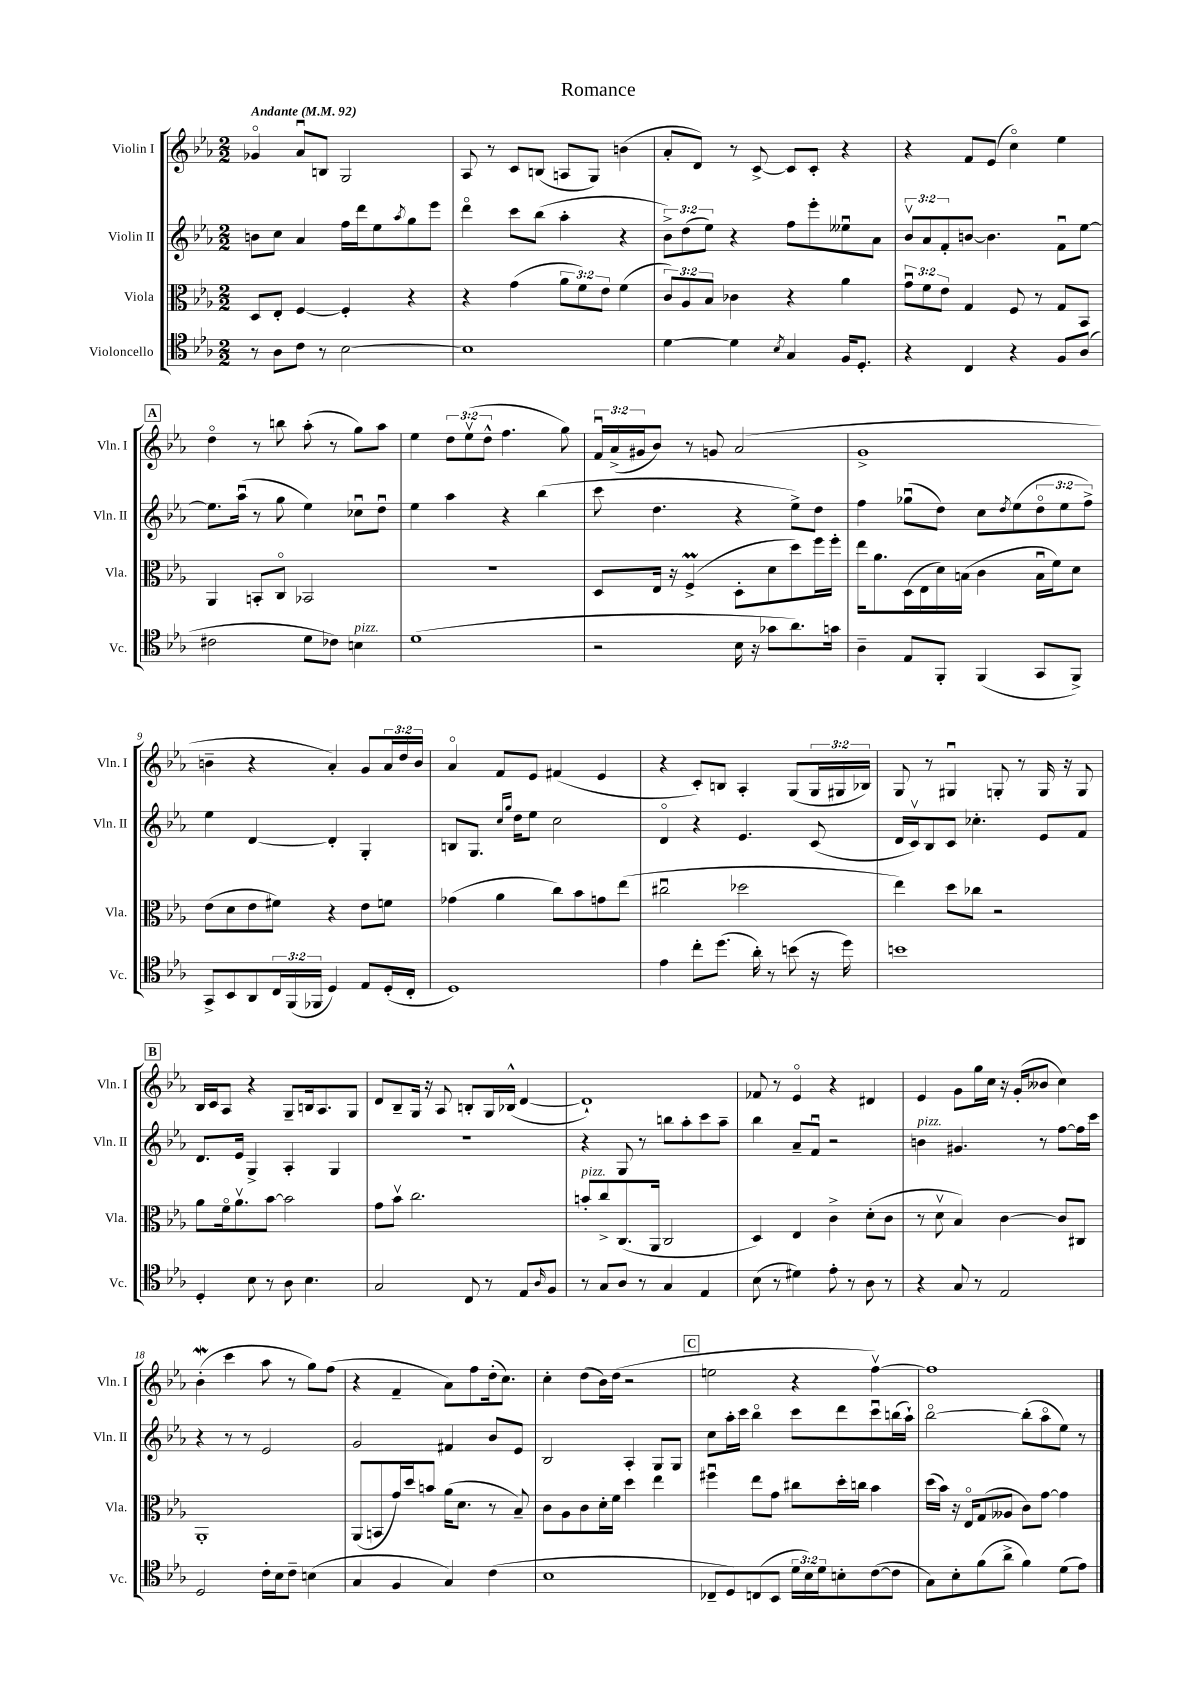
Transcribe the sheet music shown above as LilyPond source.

\header { title = "Romance" }
<<
\new StaffGroup <<
\new Staff = "s0" \with { instrumentName = "Violin I" shortInstrumentName = "Vln. I" } {
    \clef treble \key ees \major \numericTimeSignature \time 2/2 \override Staff.TupletNumber.text = #tuplet-number::calc-fraction-text \tempo "Andante" 4 = 92
    ges'4\flageolet aes'8\downbow b8 g2 |
    aes8 r8 c'8 b8( a8 g8) b'4( |
    aes'8-. d'8) r8 c'8~-> c'8 c'8-. r4 |
    r4 f'8 ees'8( c''4\flageolet) ees''4 |
    \mark \markup { \box "A" } d''4\flageolet r8 b''8 aes''8-.( r8 g''8) aes''8 |
    ees''4 \tuplet 3/2 { d''8 ees''8\upbow( d''8-^ } f''4. g''8) |
    \tuplet 3/2 { f'16\downbow aes'16->( gis'16 } bes'8) r8 g'8 aes'2( |
    g'1-> |
    b'4-- r4 aes'4-.) g'8 \tuplet 3/2 { aes'16 d''16 b'16 } |
    aes'4\flageolet f'8 ees'8 fis'4( ees'4 |
    r4 c'8-.) b8 aes4-. g8( \tuplet 3/2 { g16 gis16 bes16) } |
    g8 r8 gis4\downbow g8-. r8 g16 r16 g8 |
    \mark \markup { \box "B" } bes16 c'16 aes8 r4 g8-- b16 aes8. g8 |
    d'8 bes8-- g16 r16 aes8 b8-. g16 bes16-^( d'4~ |
    d'1-!) |
    fes'8 r8 ees'4\flageolet r4 dis'4 |
    ees'4 g'8 g''16 c''16 r16 g'16-.( beses'8 c''4) |
    bes'4-.\mordent( c'''4 aes''8 r8 g''8) f''8( |
    r4 f'4-- aes'8) f''8 d''16-.( c''8.) |
    c''4-. d''8( bes'16) d''16( r2 |
    \mark \markup { \box "C" } e''2 r4 f''4~\upbow) |
    f''1 \bar "|." |
}
\new Staff = "s1" \with { instrumentName = "Violin II" shortInstrumentName = "Vln. II" } {
    \clef treble \key ees \major \numericTimeSignature \time 2/2 \override Staff.TupletNumber.text = #tuplet-number::calc-fraction-text
    b'8 c''8 aes'4 f''16 d'''16 ees''8 \acciaccatura { aes''8 } g''8 ees'''8 |
    d'''4\flageolet c'''8 bes''8( aes''4-. r4 |
    \tuplet 3/2 { bes'8->) d''8( ees''8) } r4 f''8 ees'''8-. eeses''8\downbow aes'8 |
    \tuplet 3/2 { bes'8\upbow aes'8 f'8-. } b'8~ b'4. f'8\downbow ees''8~ |
    \mark \markup { \box "A" } ees''8. aes''16\downbow( r8 g''8 ees''4) ces''8\downbow d''8\downbow |
    ees''4 aes''4 r4 bes''4( |
    c'''8 d''4. r4 ees''8->) d''8 |
    f''4 ges''8\downbow( d''8) c''8 \acciaccatura { d''8 } ees''8( \tuplet 3/2 { d''8\flageolet ees''8 f''8->) } |
    ees''4 d'4~ d'4-. g4-. |
    b8 g8. \grace { c''16 g''16 } d''16 ees''8 c''2 |
    d'4\flageolet r4 ees'4. c'8( |
    d'16 c'16\upbow) bes8 c'8 ces''4.-. ees'8 f'8 |
    \mark \markup { \box "B" } d'8. ees'16 g4-> aes4-. g4 |
    R1 |
    r4 g8 r8 b''8 aes''8-. c'''8 aes''8-- |
    bes''4 aes'8-- f'8\downbow r2 |
    b'4^\markup { \italic "pizz." } gis'4. r8 f''8~ f''16 c'''16 |
    r4 r8 r8 ees'2 |
    g'2 fis'4 bes'8 ees'8 |
    bes2 aes4-. g8 g8 |
    \mark \markup { \box "C" } c''8 aes''16-. c'''16 bes''4\flageolet c'''8 d'''8 c'''8\downbow b''16( aes''16-!) |
    bes''2~\flageolet bes''8-.( aes''8\flageolet ees''8) r8 \bar "|." |
}
\new Staff = "s2" \with { instrumentName = "Viola" shortInstrumentName = "Vla." } {
    \clef alto \key ees \major \numericTimeSignature \time 2/2 \override Staff.TupletNumber.text = #tuplet-number::calc-fraction-text
    d8 ees8-. f4~ f4-. r4 |
    r4 g'4( \tuplet 3/2 { aes'8 f'8) ees'8 } f'4( |
    \tuplet 3/2 { c'8) aes8 bes8 } ces'4 r4 aes'4 |
    \tuplet 3/2 { g'8\downbow f'8 ees'8 } g4 f8 r8 g8 bes,8 |
    \mark \markup { \box "A" } aes,4 b,8-. c8\flageolet bes,2 |
    R1 |
    d8 ees16 r16 f4->\prall( d8-. d'8 d''8) f''16 f''16-. |
    ees''16 aes'8. d16( ees16 d'16) b16( c'4 b16\downbow f'16) d'8 |
    ees'8( d'8 ees'8 fis'8) r4 ees'8 f'8 |
    ges'4( aes'4 c''8) bes'8 g'8 ees''8( |
    cis''2\downbow des''2 |
    ees''4) d''8 ces''8 r2 |
    \mark \markup { \box "B" } aes'8 f'16\flageolet aes'8.\upbow bes'8~ bes'2 |
    g'8 bes'8\upbow c''2. |
    b'8-.^\markup { \italic "pizz." } c''8-> c8.( aes,16 c2 |
    d4) ees4 c'4-> d'8-.( c'8 |
    r8 d'8\upbow bes4) c'4~ c'8 cis8 |
    aes,1-. |
    aes,8( b,8 g'16) d''16 b'8 aes'16( d'8. r8 bes8--) |
    c'8 aes8 c'8 d'16-. f'16 d''4 ees''4 |
    \mark \markup { \box "C" } fis''4\downbow ees''8 g'8 cis''8 d''16-. c''16 bes'4 |
    d''16( bes'16) r16 ees16\flageolet g8( aeses8 c'8) g'8~ g'4 \bar "|." |
}
\new Staff = "s3" \with { instrumentName = "Violoncello" shortInstrumentName = "Vc." } {
    \clef tenor \key ees \major \numericTimeSignature \time 2/2 \override Staff.TupletNumber.text = #tuplet-number::calc-fraction-text
    r8 aes8 c'8 r8 bes2~ |
    bes1 |
    d'4~ d'4 \acciaccatura { bes8 } g4 f16 d8.-. |
    r4 c4 r4 f8 aes8( |
    \mark \markup { \box "A" } cis'2 d'8 ces'8) b4^\markup { \italic "pizz." } |
    d'1( |
    r2 bes16 r16 ges'8 aes'8.) g'16 |
    aes4-- ees8 f,8-. f,4( g,8 f,8->) |
    g,8-> bes,8 aes,8 \tuplet 3/2 { c16 f,16( fes,16 } d4) ees8 d16-.( c16-. |
    d1) |
    ees'4 c''8-. d''8.( aes'16-.) r8 b'8( r16 d''16) |
    b'1 |
    \mark \markup { \box "B" } d4-. bes8 r8 aes8 bes4. |
    g2 c8 r8 ees8 \grace { aes16 } f8 |
    r8 g8 aes8 r8 g4 ees4 |
    bes8( r8 dis'4) ees'8-. r8 aes8 r8 |
    r4 g8 r8 ees2 |
    d2 c'16-. bes16 c'8-- b4( |
    g4 f4 g4) c'4( |
    bes1 |
    \mark \markup { \box "C" } ces8-- d8) c8( bes,8 \tuplet 3/2 { d'16 bes16) d'16 } b8-. c'8~( c'8 |
    g8) bes8-. f'8( aes'8-> f'4) d'8( ees'8) \bar "|." |
}
>>
>>
